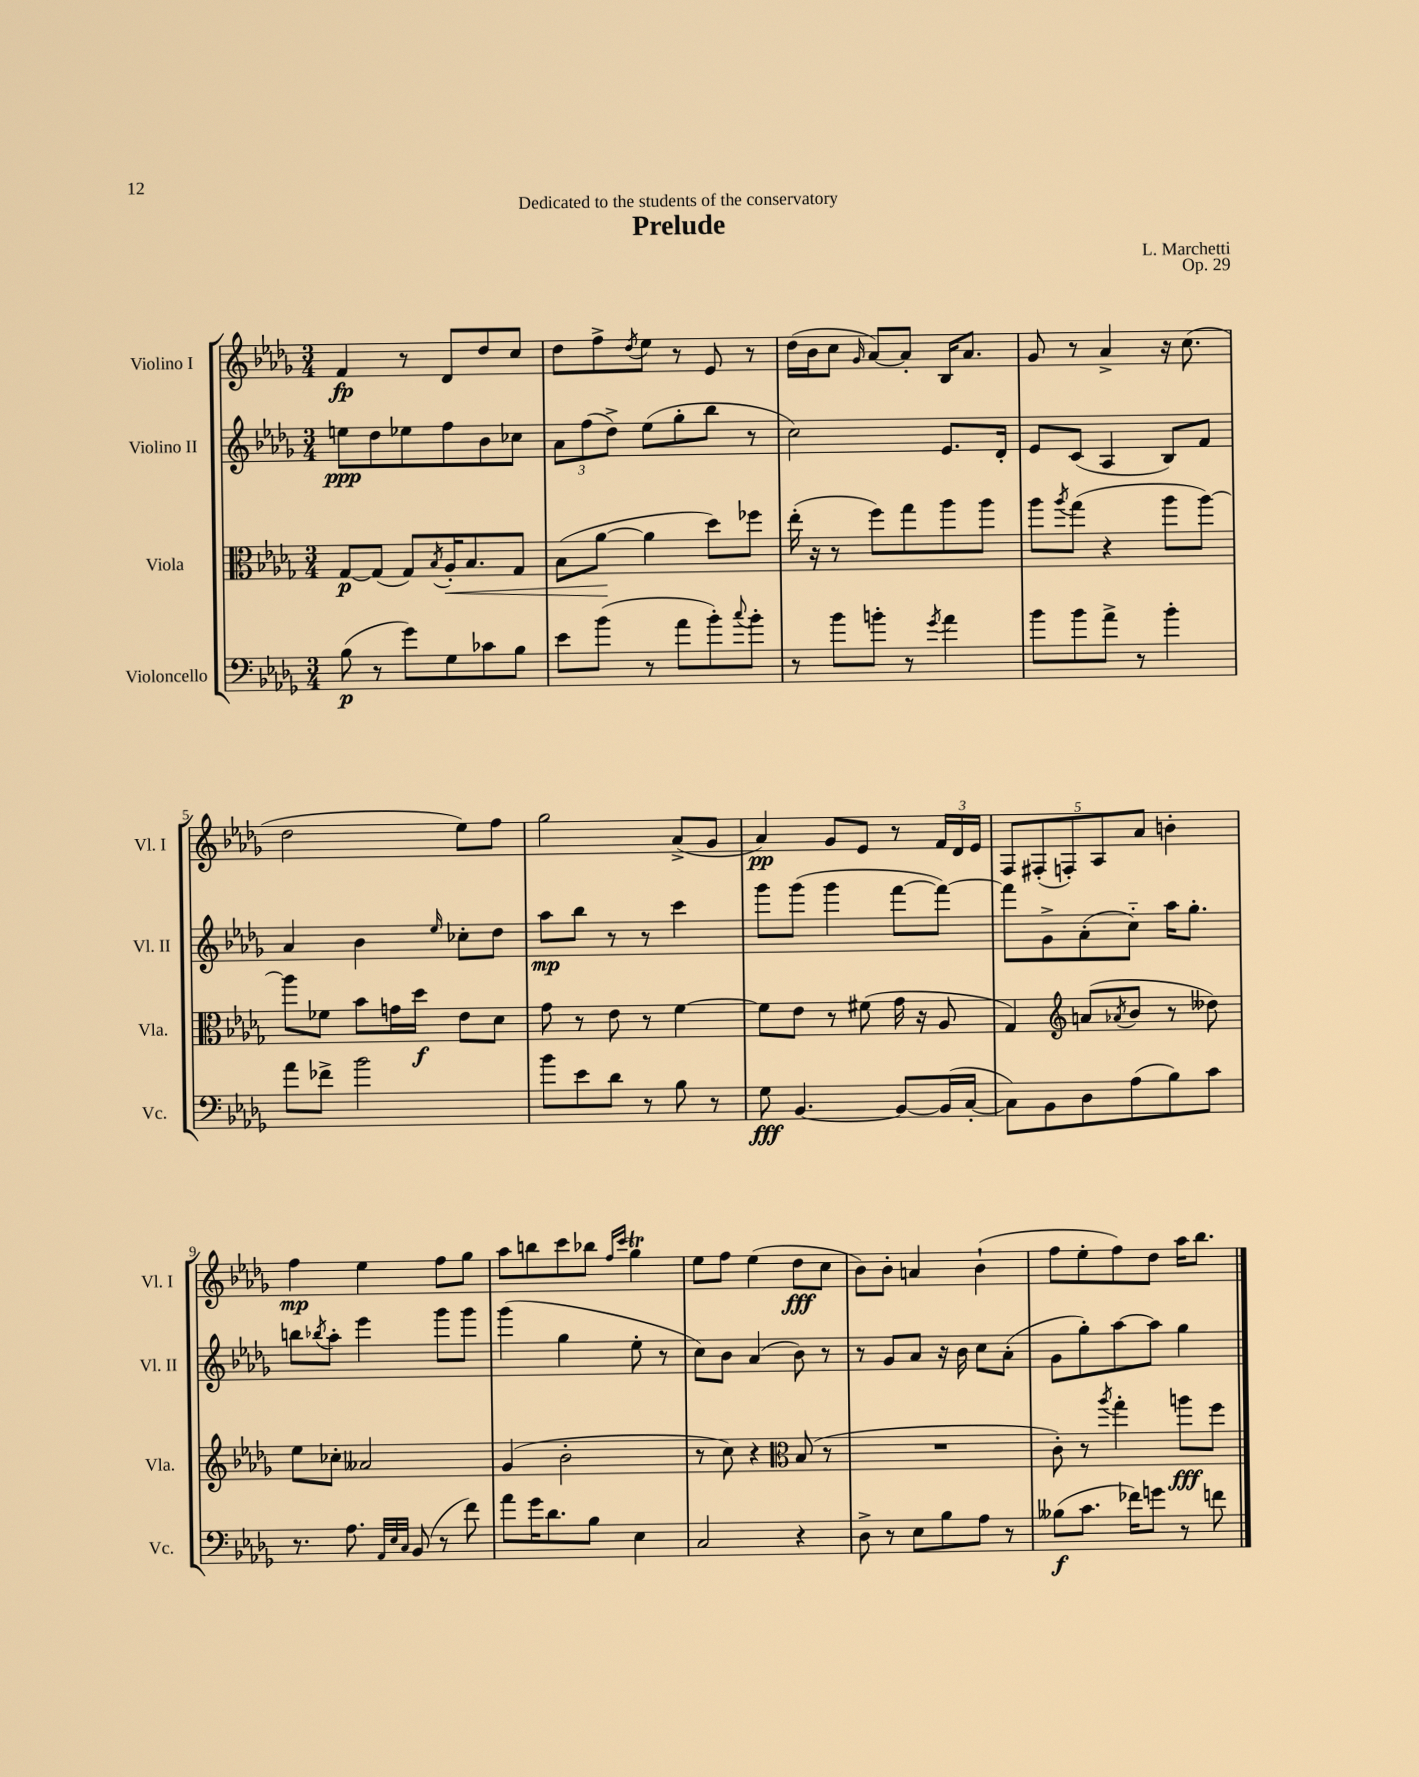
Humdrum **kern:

**kern	**kern	**kern	**kern
*staff4	*staff3	*staff2	*staff1
*clefF4	*clefC3	*clefG2	*clefG2
*k[b-e-a-d-g-]	*k[b-e-a-d-g-]	*k[b-e-a-d-g-]	*k[b-e-a-d-g-]
*M3/4	*M3/4	*M3/4	*M3/4
(8B-	[8G-	8ee	4f
8r	(8G-]	8dd-	.
8g-)	8G-)	8ee-	8r
.	8qB-	.	.
8G-	16A-'	8ff	8d-
.	8.B-	.	.
8c-	.	8b-	8dd-
8B-	8G-	8cc-	8cc
=	=	=	=
8e-	(8B-	12a-	8dd-
.	.	(12ff	.
(8b-	[8a-	.	8ff^
.	.	12dd-^)	.
.	.	.	8qdd-
8r	4a-]	(8ee-	8ee-
8a-	.	8gg-'	8r
8b-')	8dd-)	8bb-	8e-
8qqcc	.	.	.
8b-'	8ff-	8r	8r
=	=	=	=
8r	(16ee-'	2cc)	(16dd-
.	16r	.	16b-
8b-	8r	.	8cc
.	.	.	16qqg-
8b'	8ff)	.	[8a-)
8r	8gg-	.	8a-']
8qg-	.	.	.
4a-	8aa-	8.e-	16B-
.	.	.	8.a-
.	8aa-	.	.
.	.	16d-'	.
=	=	=	=
8b-	8aa-	8e-	8g-
.	8qaa-	.	.
8b-	(8gg-	(8c	8r
8a-^	4r	4A-	4a-^
8r	.	.	.
4b-'	8aa-	8B-)	16r
.	.	.	(8.cc
.	[8aa-)	8f	.
=	=	=	=
8a-	8aa-]	4a-	2dd-
8f-^	8f-	.	.
2b-	8b-	4b-	.
.	16g	.	.
.	16dd-	.	.
.	.	16qqee-	.
.	8e-	8cc-'	8ee-)
.	8d-	8dd-	8ff
=	=	=	=
8b-	8g-	8aa-	2gg-
8e-	8r	8bb-	.
8d-	8e-	8r	.
8r	8r	8r	.
8B-	[4f	4ccc	(8a-^
8r	.	.	8g-
=	=	=	=
8G-	8f]	8ggg-	4a-)
[4.BB-	8e-	(8ggg-	.
.	8r	4ggg-	8g-
.	(8f#	.	8e-
8BB-_	16g-	[8fff	8r
.	16r	.	.
(16BB-]	8A-	8fff_)	24f
.	.	.	24d-
[16C'	.	.	.
.	.	.	24e-
=	=	=	=
8C])	4G-)	8fff]	10F
.	.	.	(10F#'
8BB-	.	8g-^	.
.	.	.	10F')
*	*clefG2	*	*
8D-	(8a	(8a-'	.
.	.	.	10A-
.	8qa-	.	.
(8A-	8b-	8cc'~)	.
.	.	.	10a-
8B-)	8r	16aa-	4b'
.	.	8.gg-'	.
8c	8dd--)	.	.
=	=	=	=
8.r	8ee-	8bb	4ff
.	.	8qbb-	.
.	8cc-'	8aa-'	.
8.A-	.	.	.
.	2a--	4eee-	4ee-
32qqAA-	.	.	.
32qqE-	.	.	.
32qqC	.	.	.
(8BB-	.	.	.
8r	.	8ggg-	8ff
8f)	.	8ggg-	8gg-
=	=	=	=
8a-	(4g-	(4ggg-	8aa-
16g-	.	.	8bb
8.d-	.	.	.
.	2b-'	4gg-	8ccc
8B-	.	.	8bb-
.	.	.	16qqff
.	.	.	16qqccc
4E-	.	8ee-'	4gg-
.	.	8r	.
=	=	=	=
2C	8r	8cc)	8ee-
.	8cc)	8b-	8ff
.	4r	(4a-	(4ee-
*	*clefC3	*	*
4r	(8B-	8b-)	8dd-
.	8r	8r	8cc
=	=	=	=
8D-^	2.r	8r	8b-)
8r	.	8g-	8b-'
8E-	.	8a-	4a
8B-	.	16r	.
.	.	16b-	.
8A-	.	8cc	(4b-`
8r	.	(8a-'	.
=	=	=	=
(8B--	8c')	8g-	8ff
8.c	8r	8gg-')	8ee-'
.	8qaa-	.	.
.	4gg-'	[8aa-	8ff)
16f-)	.	.	.
8g	.	8aa-]	8dd-
8r	8aa	4gg-	16aa-
.	.	.	8.bb-
8f	8ff	.	.
==	==	==	==
*-	*-	*-	*-
